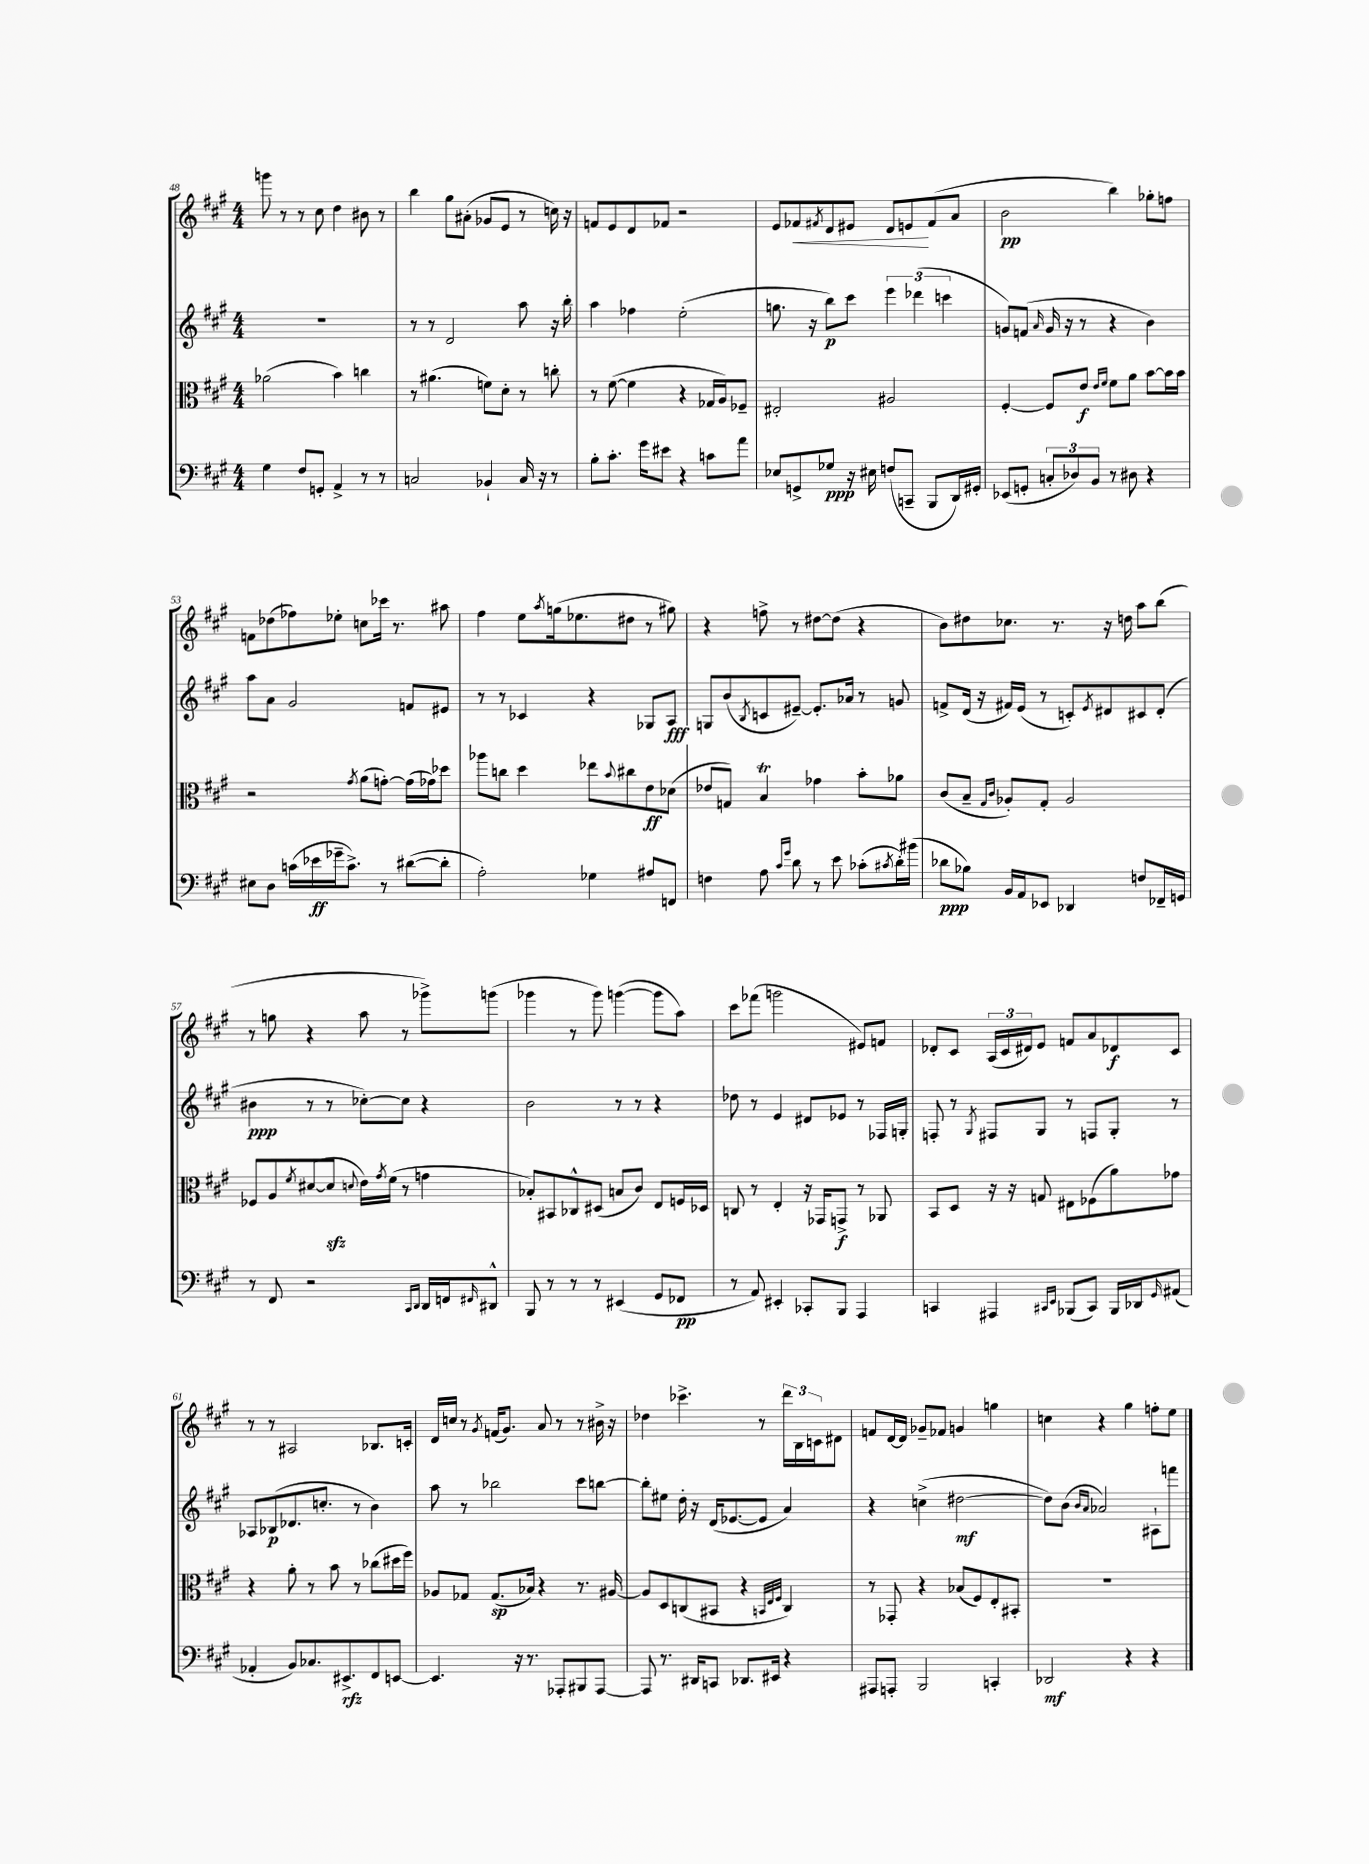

**kern	**dynam	**kern	**dynam	**kern	**dynam	**kern	**dynam
*part4	*part4	*part3	*part3	*part2	*part2	*part1	*part1
*staff4	*staff4	*staff3	*staff3	*staff2	*staff2	*staff1	*staff1
*clefF4	*	*clefC3	*	*clefG2	*	*clefG2	*
*k[f#c#g#]	*	*k[f#c#g#]	*	*k[f#c#g#]	*	*k[f#c#g#]	*
*M4/4	*	*M4/4	*	*M4/4	*	*M4/4	*
=48	=48	=48	=48	=48	=48	=48	=48
4G#\	.	(2a-X\	.	1r	.	8gggn\	.
.	.	.	.	.	.	8r	.
8F#/L	.	.	.	.	.	8r	.
8GGn'/J	.	.	.	.	.	8cc#\	.
4AA^/	.	4b\)	.	.	.	4dd\	.
8r	.	4ccn\	.	.	.	8b#X\	.
8r	.	.	.	.	.	8r	.
=49	=49	=49	=49	=49	=49	=49	=49
2Cn/	.	8r	.	8r	.	4bb\	.
.	.	(4.a#X\	.	8r	.	.	.
.	.	.	.	2d/	.	8gg#\L	.
.	.	.	.	.	.	(8a#X'\J	.
4BB-X`/	.	8fn\L)	.	.	.	8g-X/L	.
.	.	8d'\J	.	.	.	8e/J	.
16C/	.	8r	.	8aa\	.	8r	.
16r	.	.	.	.	.	.	.
8r	.	8ccn'\	.	16r	.	16ccn\)	.
.	.	.	.	16bb'\	.	16r	.
=50	=50	=50	=50	=50	=50	=50	=50
8B'\L	.	8r	.	4aa\	.	8fn/L	.
8.c#'\J	.	([8f#\	.	.	.	8e/	.
.	.	4f#\]	.	4ff-X\	.	8d/	.
16g#\KL	.	.	.	.	.	.	.
8e#X\J	.	.	.	.	.	8f-X/J	.
4r	.	4r	.	(2ee'\	.	2r	.
8cn\L	.	16G-X/LL	.	.	.	.	.
.	.	16A/J)	.	.	.	.	.
8a\J	.	8F-X~/J	.	.	.	.	.
=51	=51	=51	=51	=51	=51	=51	=51
8E-X/L	.	2E#X'/	.	8.ggn\	.	8e/L	.
!	!	!	!	!	!	!	!LO:HP:b
8GGn^/	.	.	.	.	.	8f-X/	<
.	.	.	.	16r	.	.	.
.	.	.	.	.	.	8qf#X/	.
8G-X/J	ppp	.	.	8bb\L)	p	8d/	.
16r	.	.	.	8ccc#\J	.	8e#X/J	.
16E#X\	.	.	.	.	.	.	.
(8Fn/L	.	2A#X/	.	6eee\	.	8d/L	.
8CCn~/J	.	.	.	.	.	8en/	.
.	.	.	.	(6ddd-X\	.	.	.
8BBB/L	.	.	.	.	.	(8f#/	[
.	.	.	.	6cccn\	.	.	.
16DD/L)	.	.	.	.	.	8a/J	.
16GG#X'/JJ	.	.	.	.	.	.	.
=52	=52	=52	=52	=52	=52	=52	=52
(8EE-X/L	.	[4F#'/	.	8gn/L)	.	2b\	pp
8GGn'/J	.	.	.	(8fn/J	.	.	.
.	.	.	.	16qqa/	.	.	.
12Cn'/L	.	8F#/L]	.	16g/	.	.	.
.	.	.	.	16r	.	.	.
12D-X/)	.	.	.	.	.	.	.
.	.	8e/J	f	8r	.	.	.
12BB/J	.	.	.	.	.	.	.
.	.	16qqe/LL	.	.	.	.	.
.	.	16qqf#/JJ	.	.	.	.	.
8r	.	8f#\L	.	4r	.	4bb\)	.
8D#X\	.	8a\J	.	.	.	.	.
4r	.	[8b\L	.	4b\)	.	8gg-X'\L	.
.	.	16b\L]	.	.	.	8ffn\J	.
.	.	16b\JJ	.	.	.	.	.
!!LO:LB:g=z
=53	=53	=53	=53	=53	=53	=53	=53
8E#X\L	.	2r	.	8aa\L	.	8fn\L	.
8D\J	.	.	.	8a\J	.	(8dd-X\	.
(16cn\LL	.	.	.	2g#/	.	8ff-X\)	.
16e-X\	ff	.	.	.	.	.	.
16g-X~\J	.	.	.	.	.	8ee-X'\J	.
8.c^\J)	.	.	.	.	.	.	.
.	.	8qg#/	.	.	.	.	.
.	.	(8a\L	.	.	.	8ccn\L	.
8r	.	[8gn'\J)	.	.	.	16ccc-X\Jk	.
.	.	.	.	.	.	8.r	.
([8d#X\L	.	(16g\LL]	.	8fn/L	.	.	.
.	.	16g-X\J)	.	.	.	.	.
8d#'\J]	.	8dd-X\J	.	8e#X/J	.	8aa#X\	.
=54	=54	=54	=54	=54	=54	=54	=54
2A'\)	.	8aa-X\L	.	8r	.	4ff#\	.
.	.	8ccn\J	.	8r	.	.	.
.	.	4dd\	.	4c-X/	.	8ee\L	.
.	.	.	.	.	.	8qaa/	.
.	.	.	.	.	.	(16ggn\k	.
.	.	.	.	.	.	8.ee-X\	.
4G-X\	.	8ee-X\L	.	4r	.	.	.
.	.	8qqb/	.	.	.	.	.
.	.	8cc#X\	.	.	.	8dd#X\J	.
8A#X/L	.	8e\	ff	8G-X/L	.	8r	.
8FFn/J	.	(8d-X\J	.	8A/J	fff	8gg#X\)	.
=55	=55	=55	=55	=55	=55	=55	=55
4Fn\	.	8e-X/L	.	8Gn/L	.	4r	.
.	.	8Gn/J)	.	(8b/	.	.	.
.	.	.	.	8qB/	.	.	.
8A\	.	4BT/	.	8cn/	.	8ffn^\	.
16qqc#/LL	.	.	.	.	.	.	.
16qqg#/JJ	.	.	.	.	.	.	.
8d\	.	.	.	[8e#X~/J)	.	8r	.
8r	.	4g-X\	.	8.e#'/L]	.	[8dd#X\L	.
8e\	.	.	.	.	.	(8dd#\J]	.
.	.	.	.	16a-X/Jk	.	.	.
(8c-X'\L	.	8b'\L	.	8r	.	4r	.
8qc#X/	.	.	.	.	.	.	.
16d'\L)	.	8a-X\J	.	8gn/	.	.	.
(16b#X\JJ	.	.	.	.	.	.	.
=56	=56	=56	=56	=56	=56	=56	=56
8d-X\L	ppp	(8c#/L	.	8fn^/L	.	8b\L)	.
8B-X\J)	.	8B~/J	.	(16d/Jk	.	8dd#X\	.
.	.	.	.	16r	.	.	.
.	.	16qqG#/LL	.	.	.	.	.
.	.	16qqc#/JJ	.	.	.	.	.
16BB/LL	.	8A-X'/L)	.	16f#X/LL)	.	8.cc-X\J	.
16AA/J	.	.	.	(16e/JJ	.	.	.
8EE-X/J	.	8G#'/J	.	8r	.	.	.
.	.	.	.	.	.	8.r	.
4DD-X/	.	2A-/	.	8cn'/L)	.	.	.
.	.	.	.	8qe/	.	.	.
.	.	.	.	8d#X/	.	16r	.
.	.	.	.	.	.	16ddn\	.
8Fn/L	.	.	.	8c#X/	.	8aa\L	.
16FF-X~/L	.	.	.	(8d#'/J	.	(8bb\J	.
16GGn/JJ	.	.	.	.	.	.	.
!!LO:LB:g=z
=57	=57	=57	=57	=57	=57	=57	=57
8r	.	8F-X/L	.	4b#X\	ppp	8r	.
8FF#/	.	8A/	.	.	.	8ggn\	.
.	.	8qf#/	.	.	.	.	.
2r	.	([8d#X/	.	8r	.	4r	.
.	.	8d#zz/J]	.	8r	.	.	.
.	.	8qqdn/	.	.	.	.	.
.	.	16e\LL)	.	[8cc-X'\L)	.	8aa\	.
.	.	8qg#/	.	.	.	.	.
.	.	(16f#\JJ	.	.	.	.	.
.	.	8r	.	8cc-\J]	.	8r	.
16qqCC#/LL	.	.	.	.	.	.	.
16qqDD/JJ	.	.	.	.	.	.	.
16DD/LL	.	4gn\	.	4r	.	8ggg-X^\L)	.
16FFn/J	.	.	.	.	.	.	.
16qqFF#X/	.	.	.	.	.	.	.
8DD#X^^/J	.	.	.	.	.	(8gggn\J	.
=58	=58	=58	=58	=58	=58	=58	=58
8BBB/	.	8B-X'/L)	.	2b\	.	4ggg-X\	.
8r	.	8BB#X/	.	.	.	.	.
8r	.	8C-X^^/	.	.	.	8r	.
8r	.	(8D#X/J	.	.	.	8ggg-\)	.
(4EE#X/	.	8Bn/L	.	8r	.	([4gggn\	.
.	.	8c#/J)	.	8r	.	.	.
8GG#/L	.	8E/L	.	4r	.	8ggg\L]	.
8FF-X/J	pp	16Fn/L	.	.	.	8aa\J)	.
.	.	16D-X/JJ	.	.	.	.	.
=59	=59	=59	=59	=59	=59	=59	=59
8r	.	8Cn/	.	8dd-X\	.	8ccc#\L	.
8AA/)	.	8r	.	8r	.	(8fff-X\J	.
4EE#X'/	.	4E'/	.	4e/	.	2gggn\	.
8CC-X'/L	.	16r	.	8d#X/L	.	.	.
.	.	16GG-X/KL	.	.	.	.	.
8BBB/J	.	8GGn^/J	f	8e-X/J	.	.	.
4AAA/	.	8r	.	8r	.	8e#X/L)	.
.	.	8AA-X/	.	16F-X/LL	.	8fn/J	.
.	.	.	.	16Gn'/JJ	.	.	.
=60	=60	=60	=60	=60	=60	=60	=60
4CCn/	.	8BB/L	.	8Fn'/	.	8d-X'/L	.
.	.	8D/J	.	8r	.	8c#/J	.
.	.	.	.	8qG#/	.	.	.
4AAA#X/	.	16r	.	8F#X/L	.	(24A/LL	.
.	.	.	.	.	.	24c#/	.
.	.	16r	.	.	.	.	.
.	.	.	.	.	.	24d#X/J)	.
.	.	8Gn/	.	8G#/J	.	8e/J	.
16qqCC#X/LL	.	.	.	.	.	.	.
16qqEE/JJ	.	.	.	.	.	.	.
(8BBB-X/L	.	8E#X\L	.	8r	.	8fn/L	.
8CC#/J)	.	(8F-X\	.	8Fn/L	.	8a/	.
16BBB-/LL	.	8a\)	.	8G#'/J	.	8d-X/	f
16DD-X/J	.	.	.	.	.	.	.
16qqGG#/	.	.	.	.	.	.	.
(8AA#X/J	.	8g-X\J	.	8r	.	8c#/J	.
!!LO:LB:g=z
=61	=61	=61	=61	=61	=61	=61	=61
4AA-X'/	.	4r	.	8A-X/L	.	8r	.
.	.	.	.	(8B-X/	p	8r	.
8BB/L)	.	8a'\	.	8.d-X/	.	2A#X/	.
8.C-X/	.	8r	.	.	.	.	.
.	.	.	.	8.ccn'/J	.	.	.
.	.	8b\	.	.	.	.	.
8.EE#X^/	rfz	.	.	.	.	.	.
.	.	8r	.	8r	.	.	.
8FF#/	.	(8cc-X\L	.	4b\)	.	8.B-X/L	.
[8EEn/J	.	16dd#X\L	.	.	.	.	.
.	.	16ff#\JJ)	.	.	.	16cn'/Jk	.
=62	=62	=62	=62	=62	=62	=62	=62
4.EE/]	.	8A-X/L	.	8aa\	.	16d/LL	.
.	.	.	.	.	.	16ccn/JJ	.
.	.	8G-X/J	.	8r	.	8r	.
.	.	.	.	.	.	8qg#/	.
.	.	(8.G-/L	sp	2bb-X\	.	(16fn/KL	.
.	.	.	.	.	.	8.g#/J)	.
16r	.	.	.	.	.	.	.
8.r	.	16B-X/Jk)	.	.	.	.	.
.	.	4r	.	.	.	8a/	.
8AAA-X'/L	.	.	.	.	.	8r	.
8BBB#X/	.	8.r	.	8ccc#\L	.	8r	.
[8AAA-/J	.	.	.	[8bbn\J	.	16b#X^\	.
.	.	[16A#X/	.	.	.	16r	.
=63	=63	=63	=63	=63	=63	=63	=63
8AAA-/]	.	8A#/L]	.	8bb'\L]	.	4dd-X\	.
8.r	.	8D/	.	8ee#X\J	.	.	.
.	.	(8Cn/	.	16dd'\	.	4.ccc-X^\	.
16DD#X/KL	.	.	.	16r	.	.	.
8CCn/J	.	8BB#X/J	.	(16d/KL	.	.	.
.	.	.	.	[8.e-X/	.	.	.
8.DD-X/L	.	4r	.	.	.	.	.
.	.	.	.	8e-/J]	.	8r	.
16EE#X/Jk	.	.	.	.	.	.	.
.	.	32qqBBn/LLL	.	.	.	.	.
.	.	32qqE/	.	.	.	.	.
.	.	32qqF#/JJJ	.	.	.	.	.
4r	.	4C/)	.	4a/)	.	24ddd\LL	.
.	.	.	.	.	.	24B\	.
.	.	.	.	.	.	24cn\J	.
.	.	.	.	.	.	8d#X\J	.
=64	=64	=64	=64	=64	=64	=64	=64
8AAA#X/L	.	8r	.	4r	.	8fn/L	.
8AAAn'/J	.	8GG-X'/	.	.	.	[16d/L	.
.	.	.	.	.	.	16d/JJ]	.
2BBB/	.	4r	.	(4ccn^\	.	8g-X~/L	.
.	.	.	.	.	.	8f-X/J	.
.	.	(8B-X/L	.	[2dd#X\	mf	4gn/	.
.	.	8F#/)	.	.	.	.	.
4CCn'/	.	8E'/	.	.	.	4ggn\	.
.	.	8BB#X'/J	.	.	.	.	.
=65	=65	=65	=65	=65	=65	=65	=65
2DD-X/	mf	1r	.	8dd#\L])	.	4ccn\	.
.	.	.	.	(8b\J	.	.	.
.	.	.	.	16qqb/LL	.	.	.
.	.	.	.	16qqa/JJ	.	.	.
.	.	.	.	2a-X/)	.	4r	.
4r	.	.	.	.	.	4gg#\	.
4r	.	.	.	8A#X`\L	.	8ffn'\L	.
.	.	.	.	8fffn\J	.	8ee\J	.
==	==	==	==	==	==	==	==
*-	*-	*-	*-	*-	*-	*-	*-
